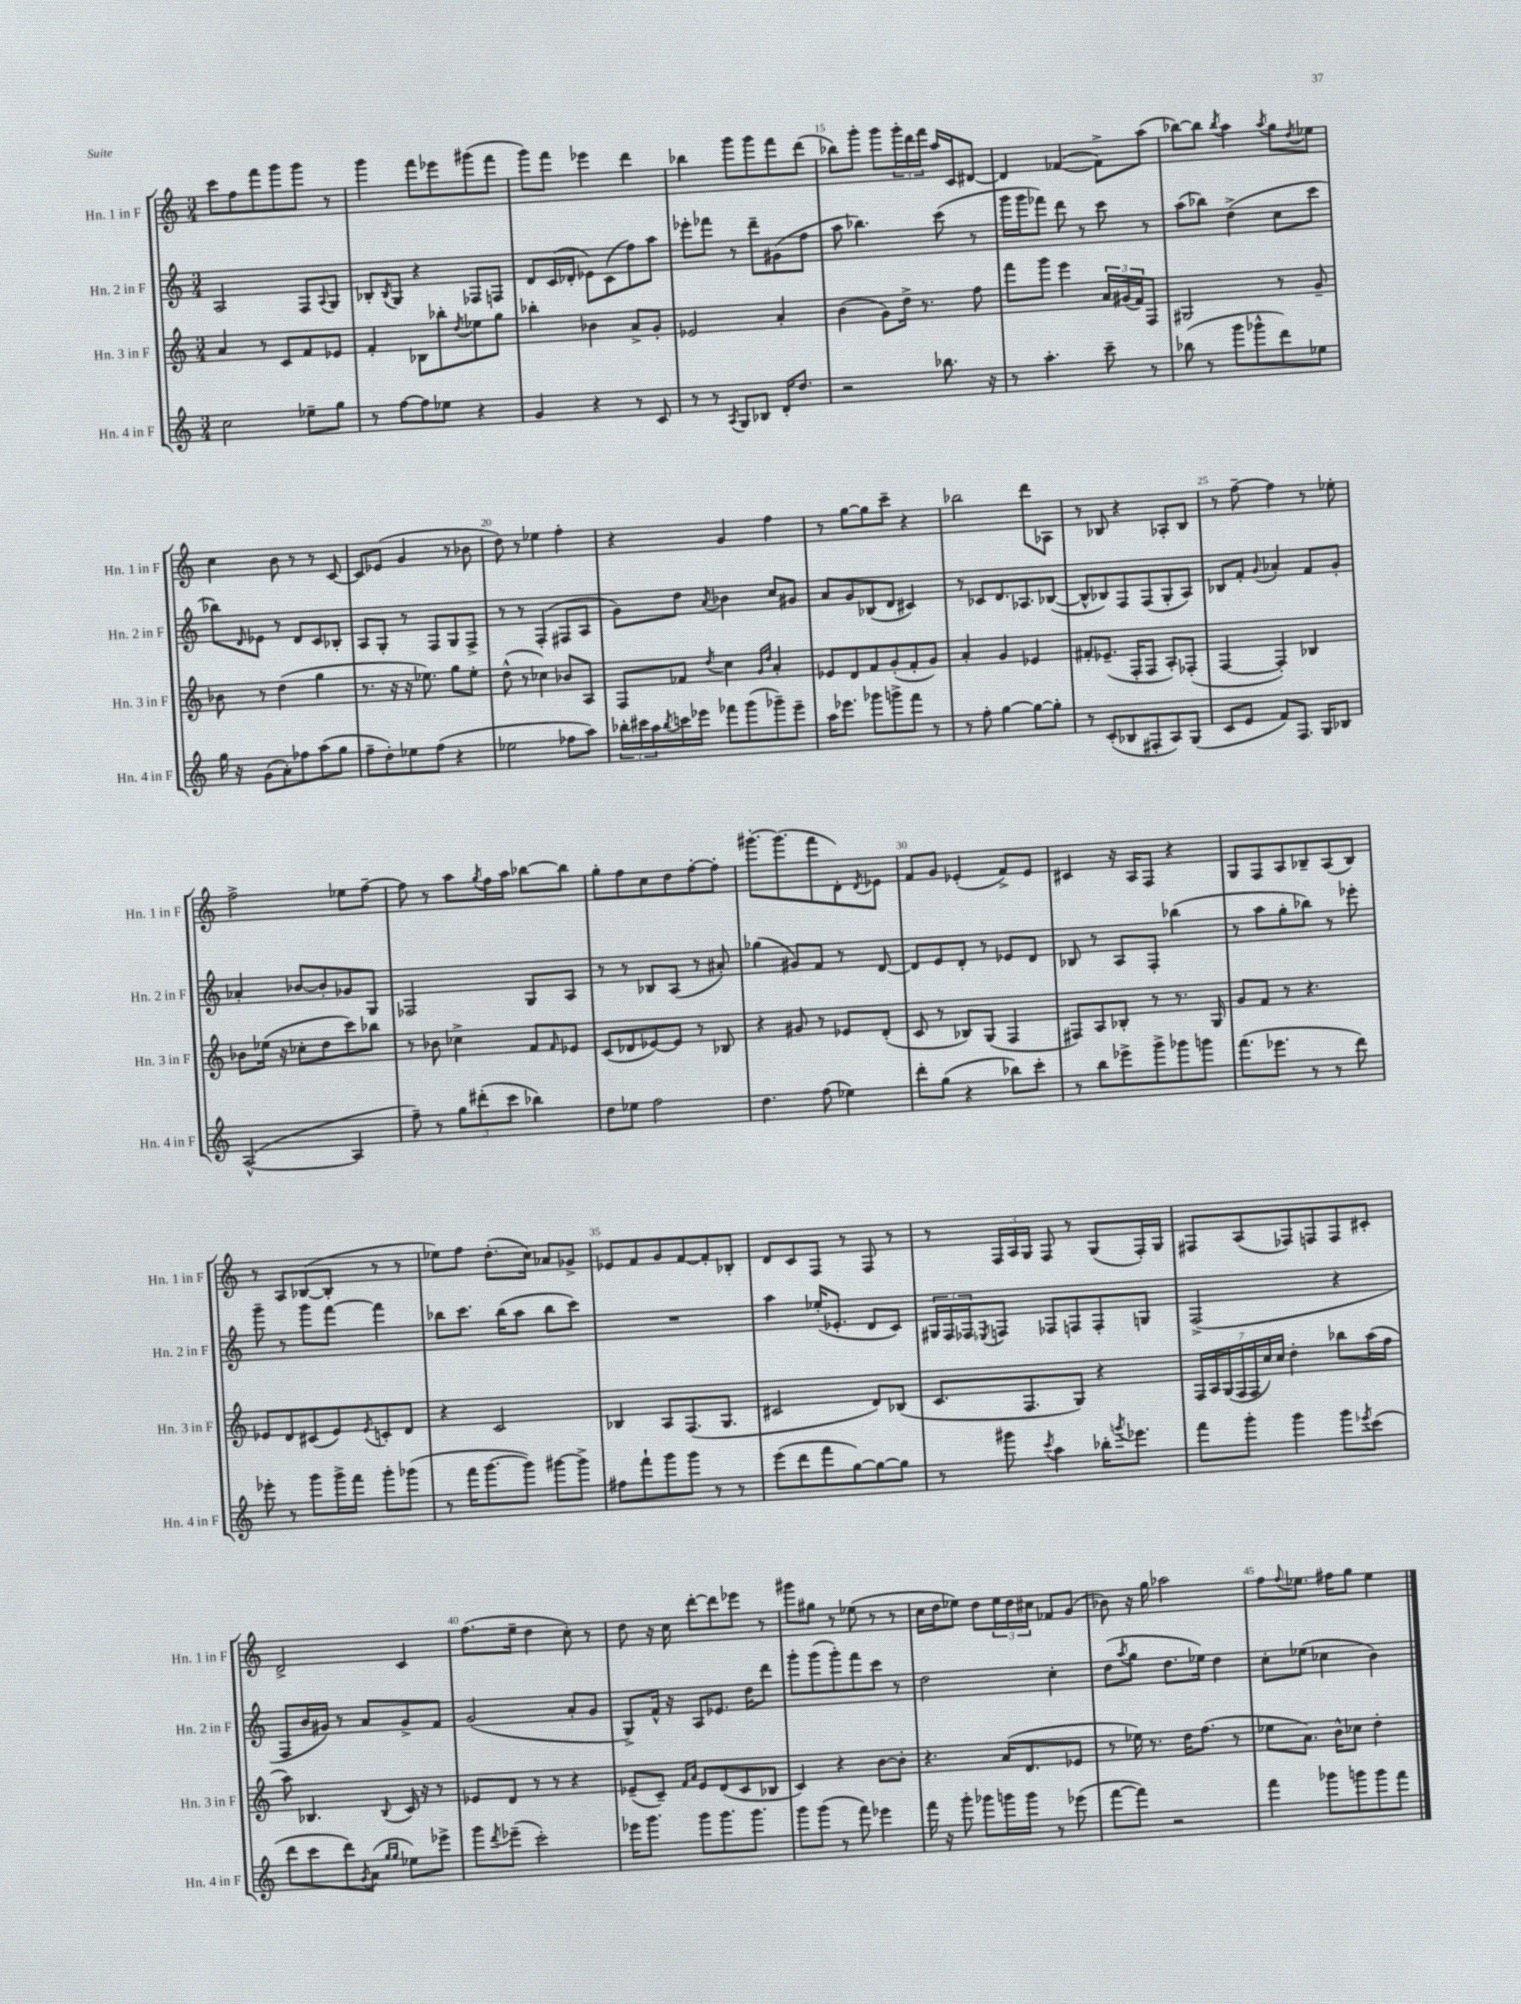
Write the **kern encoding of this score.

**kern	**kern	**kern	**kern
*staff4	*staff3	*staff2	*staff1
*clefG2	*clefG2	*clefG2	*clefG2
*k[]	*k[]	*k[]	*k[]
*M3/4	*M3/4	*M3/4	*M3/4
2cc	4a	2A	8ccc
.	.	.	8ff
.	8r	.	8fff
.	8c	.	8ggg
8ee-~	8f	8F	8ggg
.	.	8qqA	.
8gg	8e-	8G	8r
=	=	=	=
8r	4f'	8B-'	4ggg
.	.	8qB-	.
[8ff	.	8G	.
8ff]	8B-	4r	8fff
8ee-	8bb-'	.	8eee-
.	8qdd	.	.
4r	8ee-	8F-	(8ggg#
.	8gg	8F	8fff
=	=	=	=
4g	4bb-'	8d	8ggg)
.	.	(16c	8fff
.	.	16d-'	.
4r	4b-	8e-)	4eee-
.	.	(8c	.
8r	8a^	8ff)	4ddd
8c	8g'	8aa	.
=	=	=	=
8r	2e-	8eee-'	4bb-
8r	.	8fff-	.
8qA	.	.	.
8G	.	8r	8ggg
8B-	.	8ddd~	8ggg
16d'	4a'	(8g#	8fff
8.dd	.	.	.
.	.	8ff	(8ddd
=	=	=	=
2r	(4b	8aa	8bb-)
.	.	4.bb-)	8ggg'
.	8g)	.	8ggg
.	16dd^	.	24ggg'
.	.	.	24ddd
.	8.r	.	.
.	.	.	24fff
8.bb-	.	(8ccc	16aa
.	.	.	16c
.	8ff	8r	[8d#
16r	.	.	.
=	=	=	=
8r	8fff	16ggg	4d#]
.	.	16ggg	.
4.aa'	8ggg	8fff-)	.
.	4eee	8ddd	([4f-
.	.	8r	.
8ccc~	24a	8ccc	8f-^])
.	(24g#	.	.
.	24f)	.	.
8r	8F	8r	(8aa
=	=	=	=
(8bb-	2G#	(8aa	[8bb-)
8r	.	8bb-)	8bb-]
.	.	.	8qbb-
8ggg	.	(4dd^	4aa
8ggg-^^	.	.	.
.	.	.	8qaa
8ddd)	8r	8cc	8gg
.	.	.	8qdd
8ee-	8g~	8ccc	8ee-
=	=	=	=
16gg	8b-	8bb-)	4cc
16r	.	.	.
.	.	16qqd	.
(8g	8r	8e-	.
8a')	(4dd	8r	8b
8ff-	.	8d	8r
(8aa	4gg	8c	8r
8gg	.	8B-'	[8c
=	=	=	=
8ff~	8.r	8A	8c]
8dd')	.	8G'	(8e-
.	16r	.	.
8ee-	16r	8r	4g
.	8.ee-)	.	.
(8ff	.	8F	.
4r	8gg	8G	8r
.	8ee-'	8F^	8b-
=	=	=	=
2ee-	(8dd^^	8r	8dd)
.	8r	8r	8r
.	4cc-)	(4F'	4ee-
8ff-	8b-	8F#	4ff'
8aa)	8A	8A	.
=	=	=	=
24bb-'	8F	8g)	4r
24ccc#	.	.	.
24aa	.	.	.
8qbb-	.	.	.
16ccc	8f-	8dd	.
16eee-	.	.	.
.	8qdd	8qa	.
8fff-	4cc	4b-	4g
(8ggg	.	.	.
.	16qqg	.	.
.	16qqdd	.	.
8ggg-~)	4a'	8cc	4ff
8eee-~	.	8g#	.
=	=	=	=
16aa	8e-	8a	8r
8.eee-	.	.	.
.	8d	8g	[8gg
8ggg-	8f	(8B-	8gg]
8ggg^	(8g'	8d	8ccc~
8fff	8f'	4c#)	4r
8r	8g)	.	.
=	=	=	=
8r	4a'	8r	2bb-
8ff'	.	8c-	.
[4gg	4g	8.d	.
.	.	8.A-	.
8gg_	4e-	.	8ddd
8gg']	.	([8B-	8A-
=	=	=	=
8r	8f#'	8B-^^]	8r
(8c'	(8.e-~	8B-)	8B-
8B-	.	8F	4r
.	16F'	.	.
8F#'	8F	(8F	.
8A)	8A')	8G'	8A-'
(8G	(8F-'	8A)	8B-
=	=	=	=
8c	[4F	8B-	8r
8e	.	8f'	[8ff~
.	.	8qqg	.
8f)	4F'])	4a-'	4ff]
8.F	.	.	.
.	4B-	8f	8r
16G	.	.	.
8B-	.	8g'	8ee-'
=	=	=	=
([2A^^	8b-	4a-'	2ff^
.	(16ee-	.	.
.	16r	.	.
.	8cc-'	[8b-	.
.	8dd	8b-']	.
4A]	8ccc)	8g-	8ee-
.	8bb-	8G	[8ff~
=	=	=	=
8ff~)	8r	2F-	8ff]
8r	8b-	.	8r
12gg	4cc-^	.	8aa
(12ddd#'	.	.	.
.	.	.	8qgg
.	.	.	16ff
12ccc	.	.	.
.	.	.	16aa
4bb-)	8f	8G	[8bb-
.	16qqf	.	.
.	8e-	8A	8bb-]
=	=	=	=
8dd	(8c	8r	8gg'
8ee-	8d-	8r	8ff
2ff	[8e-)	8B-	8cc
.	8e-]	(8A	8dd
.	8r	8r	[8ff'
.	8B-	8a#')	8ff']
=	=	=	=
4.dd	4r	(4gg-	[8.ggg#'
.	.	.	(8.ggg#]
.	8g#	8g#)	.
(8ff	8r	8f	8fff
4ee-)	8e-	8r	8d')
.	.	.	8qd
.	(8d'	[8d	8e-
=	=	=	=
8ddd'	8c	8d]	8f
(8gg	8r	8e	8g
4r	8B-)	8d'	(4e-'
.	(8G	8r	.
8bb-)	4F	8e-	8f^)
8ccc'	.	8d	8e-
=	=	=	=
8r	8F#)	8B-	4c#
8bb	8A	8r	.
8eee-^	8B-'	8A	16r
.	.	.	16A
8ggg^	8r	8F'	8F
8ggg-	8.r	(4bb-	4r
8ggg	.	.	.
.	16G	.	.
=	=	=	=
(8.fff	8g	8r	8G
.	8f	8aa	8F
8.eee-	.	.	.
.	8r	8gg'	8A
8r	4.r	8bb-)	8B-~
8r	.	8r	(8A
8ddd)	.	8eee-'	8B-)
=	=	=	=
8eee-'	8e-	8ggg~	8r
8r	8d	8r	8A
8ggg	(8c#	8ggg	([8B-
16ggg^	8e-)	[8fff	8B-']
16fff	.	.	.
.	8qe-	.	.
8ggg'	8c'	4fff]	8r
(8ggg-	8d	.	8r
=	=	=	=
8r	4r	8bb-	8ee-)
16fff	.	8.ccc	8ff
[8.ggg	.	.	.
.	2c	.	(8.dd'
.	.	(16bb-	.
8ggg])	.	8aa	.
.	.	.	16cc)
[8ggg#	.	8bb-	8a-
8ggg#^]	.	8ccc)	8g-^
=	=	=	=
8ff#	4B-	2.r	8e-
8fff`	.	.	8f
8ggg	8A	.	8g
8ggg	(8.F	.	[8f
8r	.	.	8f']
.	8.G	.	.
8r	.	.	8B-'
=	=	=	=
(8eee	2c#	4aa	8d
8ddd	.	.	8c
8fff	.	(16ee-'	8F
.	.	8.e-'	.
[8gg)	.	.	8r
8gg_	8d)	8d	8F
8gg]	(8B-	8c)	8r
=	=	=	=
8r	8.c	24G#	8r
.	.	24F	.
.	.	24F-	.
.	.	8qE-	.
8ggg#	.	8F	24F
.	.	.	24A
.	8.F	.	.
.	.	.	24G
8qccc	.	.	.
4aa	.	8F-	8F
.	8G)	8F	8r
16bb-'	4r	8F'	(8G
8qggg	.	.	.
8.eee-	.	.	.
.	.	8G	16F')
.	.	.	16G
=	=	=	=
8fff	28F	(2F^	8F#
.	28A	.	.
.	(28G	.	.
.	28F	.	.
8ggg'	.	.	(8A
.	28F	.	.
.	28cc)	.	.
.	28cc	.	.
4ggg	4dd'	.	8F-)
.	.	.	8F
8ggg	8bb-	4r	8F
8qeee-	.	.	.
(8ccc	(16aa	.	8c#'
.	16ff	.	.
=	=	=	=
8ddd	8aa)	8F	2d^
8ccc	4.B-	16b	.
.	.	16g#)	.
8ddd)	.	8r	.
8qg	.	.	.
(8a	.	8a	.
16qqgg	.	.	.
16qqgg	8qqB-	.	.
8ee-)	16c	8g#^	4c
.	16r	.	.
8eee-^	8r	8f	.
=	=	=	=
8ggg	8e-	(2g	(8.ff
8qddd	.	.	.
(8eee-~	8d	.	.
.	.	.	16ee~
2ccc')	8r	.	4dd
.	8r	.	.
.	4r	8a'	8cc')
.	.	8g	8r
=	=	=	=
16eee-	(8e-~	8G^)	8dd
8.ggg	.	.	.
.	8c~)	16f^^	16r
.	.	16r	16cc
.	16qqf	.	.
.	16qqa	.	.
8ggg	8e-	8A	[8ddd'
8.ggg	(8d	8.e-	8ddd]
.	8c	.	8eee-
8.ggg	.	16dd	.
.	8B-	8ddd	8r
=	=	=	=
8ggg	4c)	8ggg'	8ggg#
(8ggg	.	(8ggg	8gg#
8r	4r	8ggg')	8r
8fff)	.	8fff	(8ee-
4eee-	[8b	8ccc	8r
.	8b']	8r	8r
=	=	=	=
16fff	4.r	2dd	16cc
16r	.	.	16dd
8ggg'	.	.	8ee-)
8ggg-	.	.	8dd
16ggg	(16a	.	24ee-
.	.	.	24dd
16ggg	8.d	.	.
.	.	.	24cc#
8r	.	4cc'	8f-
(8eee-	8e-	.	(8g
=	=	=	=
[8fff	8r	(8dd	8b-)
.	.	8qaa	.
8fff])	16ee-)	8gg	16r
.	8.r	.	16gg
2r	.	8.dd	2aa-
.	16dd	.	.
.	(8.ff	16ee-)	.
.	.	4dd	.
.	8r	.	.
=	=	=	=
4fff	8ee-	8cc'	8ff
.	.	.	8qqff
.	8.a)	(8ee-	8.ee-
8ggg-	.	4cc-	.
.	16b^^	.	16ff#
8ggg	8cc-	.	8gg
8ggg	4dd'	4b)	4ee-
8fff	.	.	.
==	==	==	==
*-	*-	*-	*-
